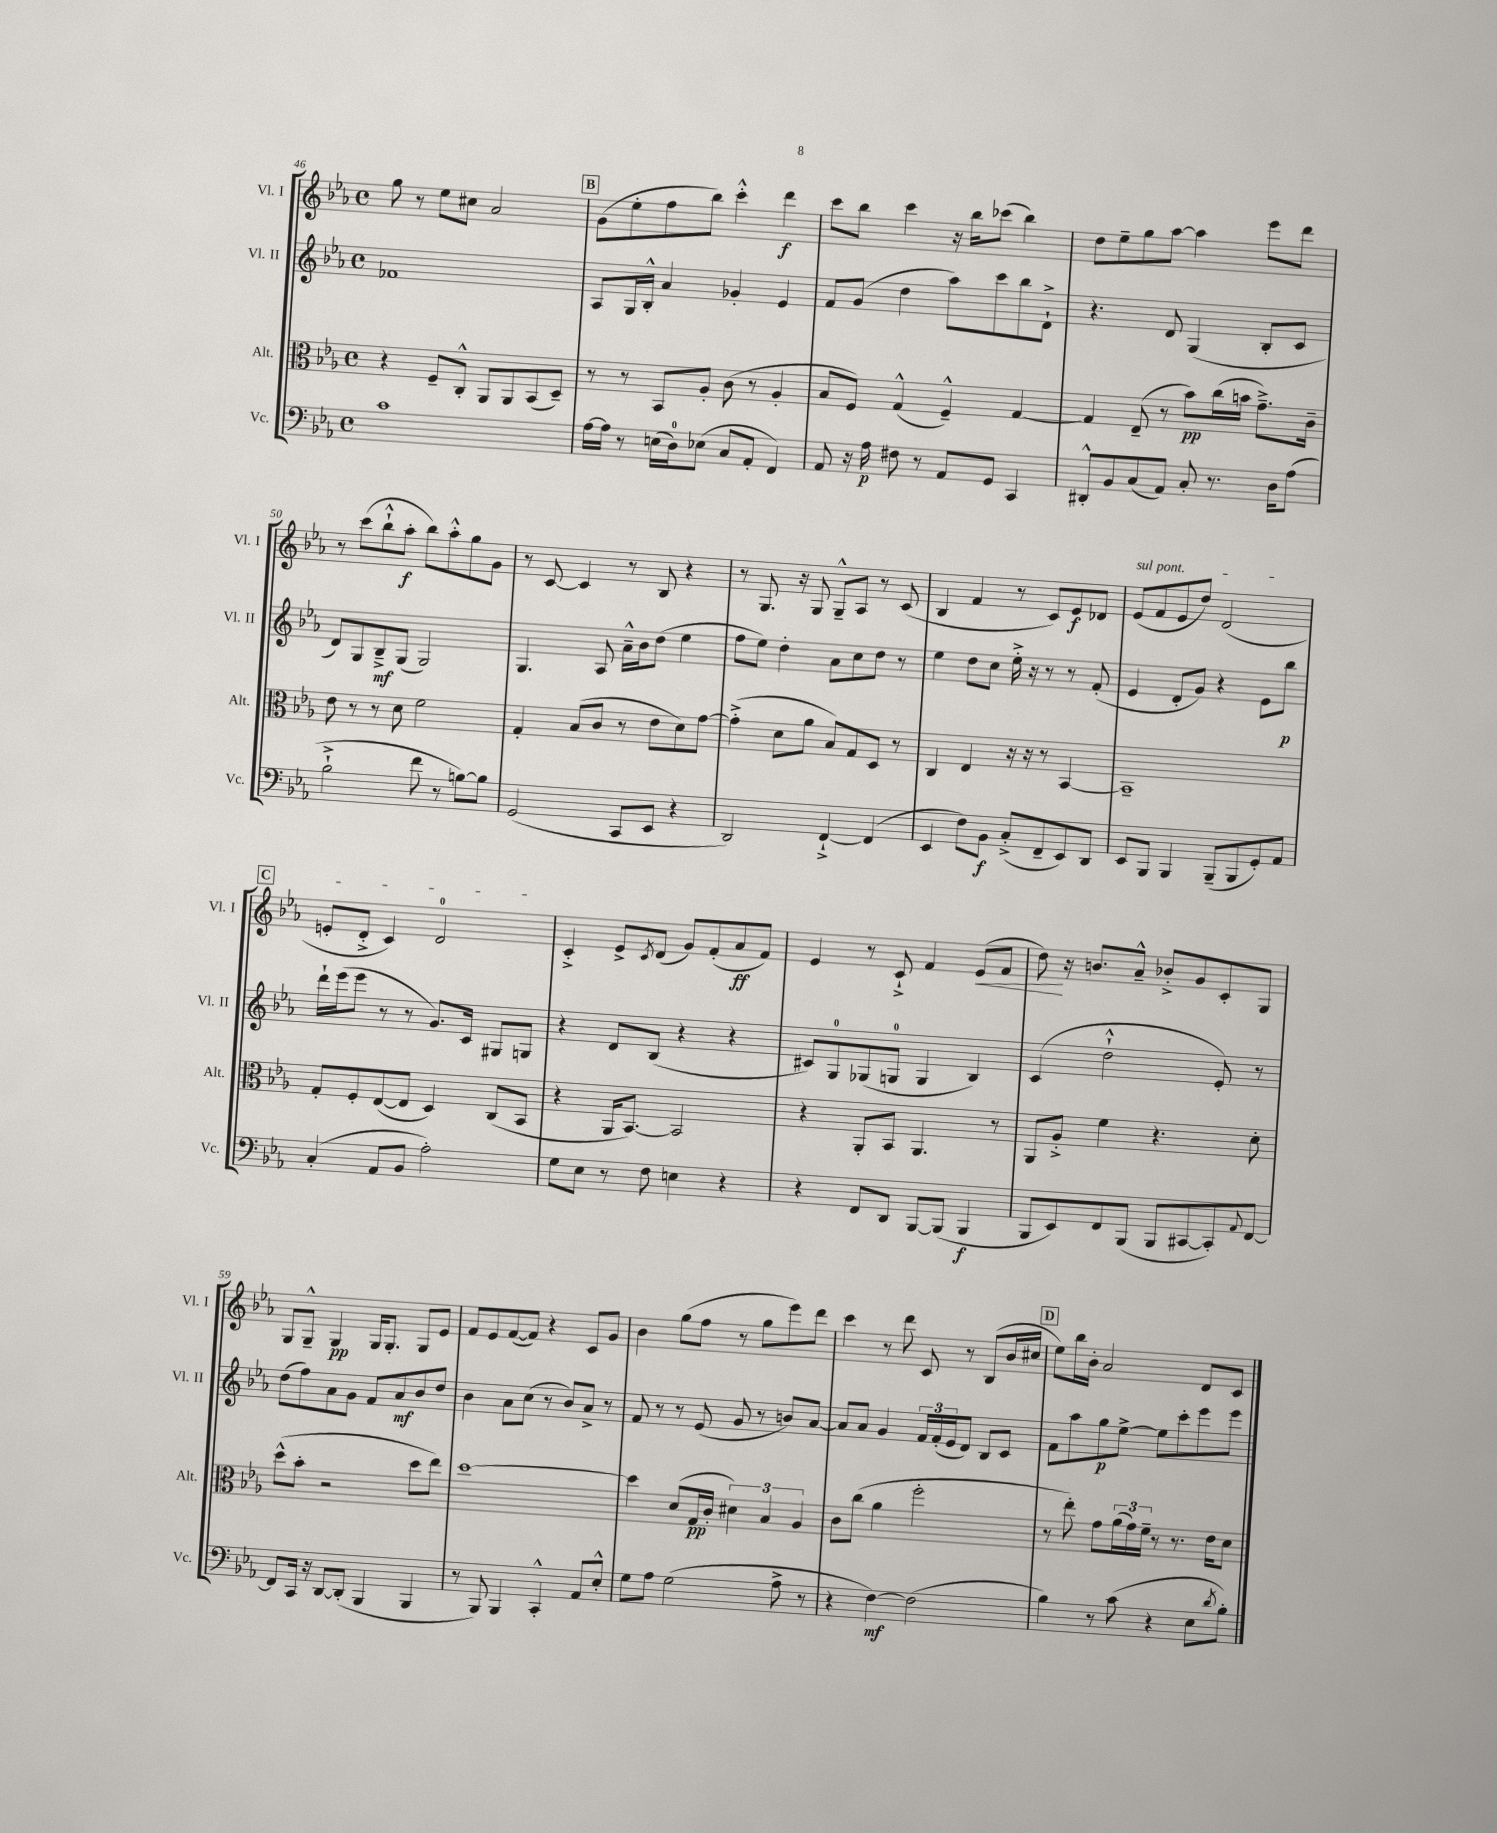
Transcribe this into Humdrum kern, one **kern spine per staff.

**kern	**kern	**kern	**kern
*staff4	*staff3	*staff2	*staff1
*clefF4	*clefC3	*clefG2	*clefG2
*k[b-e-a-]	*k[b-e-a-]	*k[b-e-a-]	*k[b-e-a-]
*M4/4	*M4/4	*M4/4	*M4/4
*met(c)	*met(c)	*met(c)	*met(c)
1c	4r	1f-	8gg\
.	.	.	8r
.	8F~/L	.	8ee-\L
.	8C'^^/J	.	8cc#\J
.	8AA-/L	.	2a-/
.	8AA-/	.	.
.	(8BB-/	.	.
.	8D~/J)	.	.
=	=	=	=
[16A-\LL	8r	8A-/L	(8g\L
16A-\]JJ	.	.	.
8r	8r	16G/L	8ee-'\
.	.	16B-'^^/JJ	.
(16E\LL	8BB-/L	4a-/	8ff\
16D\J)	.	.	.
(8E-\J	8A-'/J	.	8bb-\J)
8C/L	(8c\	4g-'/	4ccc'^^\
8AA-'/J	8r	.	.
4FF/)	4A-'/	4e-/	4ddd\
=	=	=	=
8AA-/	8B-/L	8f/L	8ccc\L
16r	8F/J)	(8g/J	8bb-\J
16A-\	.	.	.
8F#\	(4G^^/	4dd\	4ccc\
8r	.	.	.
8AA-/L	4F~^^/)	8aa-\L)	16r
.	.	.	16bb-\LK
8GG/J	.	8ccc\	(8ccc-\J
4CC/	[4G/	8bb-\	4bb-\)
.	.	8d`^\J	.
=	=	=	=
8DD#'^^/L	4G/]	4.r	8dd\L
8BB-/	.	.	8ee-~\
(8C/	(8E-~/	.	8gg\
8AA-/J)	8r	8d/	[8aa-\J
8C'/	8b-\L)	(4G/	4aa-\]
8.r	(16cc\L	.	.
.	16b\JJ	.	.
.	8.g~^\L)	8B-'/L	8eee-\L
16D\LK	.	.	.
(8A-\J	.	8c/J	8ddd\J
.	16c~\Jk	.	.
=	=	=	=
2B-`^\	8e-\	8d/L)	8r
.	8r	8G/	(8ccc\L
.	8r	8B-~^/	8bb-`^^\
.	8d\	(8G/J	8aa-'\J
8f\	2f\	2G/)	8bb-\L)
8r	.	.	8aa-'^^\
[8B\L)	.	.	8gg\
8B\]J	.	.	8g\J
=	=	=	=
(2GG/	4G'/	4.G/	8r
.	.	.	[8c/
.	(8B-/L	.	4c/]
.	8c/J	8A-/	.
8CC/L	8r	16a-~^^\LL	8r
.	.	16b-\J	.
8EE-/J	8e-\L	(8dd\J	8B-/
4r	8d\)	4ee-\	4r
.	[8g\J	.	.
=	=	=	=
2DD/)	(4g'^\]	8ff\L	8r
.	.	8ee-\J)	8.G/
.	8d\L	4dd'\	.
.	.	.	16r
.	8a-\J	.	8G/
[4FF`^/	8B-/L)	8a-\L	8G~^^/L
.	8G/	8cc\	8A-/J
(4FF/]	8D/J	8dd\J	8r
.	8r	8r	(8c/
=	=	=	=
4EE-/	4C/	4ee-\	4B-/
8F\L)	4E-/	8dd\L	4f/
8BB-\J	.	8cc\J	.
(8C'^/L	16r	16ee-'^\	8r
.	16r	16r	.
8FF~/	8r	8r	8c/L)
8EE-/)	[4BB-/	8r	8e-/
8DD/J	.	(8f'/	8d-/J
=	=	=	=
8EE-/L	1BB-~]	4e-/	(8e-/L
8BBB-/J	.	.	8f/
4BBB-/	.	8d'/L	8e-/
.	.	8g/J)	8dd/J)
(8BBB-~/L	.	4r	(2d/
8BBB-/	.	.	.
8GG'/)	.	8e-\L	.
8AA-/J	.	8bb-\J	.
=	=	=	=
(4C'/	8G'/L	16ddd`\LL	8e'/L
.	.	(16eee-\J	.
.	8F'/	8eee-\J	8d'^/J
8AA-/L	([8E-/	8r	4c/)
8BB-/J	8E-/]J	8r	.
2A-'\)	4D/)	8.g/L)	2d/
.	.	16c/Jk	.
.	(8C/L	8G#/L	.
.	8BB-/J	8G/J	.
=	=	=	=
8G\L	4r	4r	4c'^/
8E-\J	.	.	.
8r	16AA-/LK	8d/L	8e-^/L
.	[8.BB-/J)	.	.
.	.	.	8qc/
8F\	.	(8B-/J	(8d/J
4E\	2BB-/]	4r	8g/L)
.	.	.	(8f'/
4r	.	4r	8a-/
.	.	.	8f/J)
=	=	=	=
4r	4r	8c#/L)	4e-/
.	.	8G/	.
8FF/L	8AA-'/L	(8G-/	8r
8DD/J	8BB-/J	8G/J	8c`^/
[8BBB-/L	4.AA-/	4G/	4f/
(8BBB-/]J	.	.	.
4BBB-/	.	4B-/)	(8e-/L
.	8r	.	8f/J
=	=	=	=
8BBB-/L	8AA-/L	(4c/	8dd\)
8EE-/)	8A-'^/J	.	16r
.	.	.	8.b/L
8FF/	4f\	2dd`^^\	.
(8BBB-/J	.	.	8a-~^^/J
8BBB-/L	4.r	.	8b-'^/L
[8CC#/	.	.	8g/
8CC#'/])	.	8e-'/)	8c'/
8qqAA-/	.	.	.
[8FF/J	8d'\	8r	8G/J
=	=	=	=
8FF/]L	(8dd^^\L	(8dd\L	8G/L
16CC/Jk	8b-'\J	8ff\)	8G~^^/J
16r	.	.	.
[8DD/L	2r	8a-\	4G/
(8DD'/]J	.	8g\J	.
4BBB-/	.	8f/L	16G/LK
.	.	.	8.G'/J
.	.	8a-/	.
4BBB-/	8dd\L	8b-/	8G/L
.	8ee-\J)	8dd/J	8e-/J
=	=	=	=
8r	[1dd	4b-\	8f/L
8BBB-/)	.	.	8e-/
4BBB-/	.	8a-\L	([8f/
.	.	(8cc\J	8f/]J)
4CC'^^/	.	8r	4r
.	.	8b-/L)	.
8AA-/L	.	8a-^/J	8c/L
8E-'^^/J	.	8r	8g/J
=	=	=	=
8G\L	4dd\]	8f/	4b-\
8A-\J	.	8r	.
(2G\	(8d/L	8r	(8gg\L
.	16G/L	(8e-/	8ff\J
.	16c'/JJ	.	.
.	6d#\)	8g/	8r
.	.	8r	8gg\L
.	6B-/	.	.
8A-^\	.	8b/L)	8eee-\)
.	6A-/	.	.
8r	.	[8a-/J	8ddd\J
=	=	=	=
4r	8c\L	8a-/]L	4ccc\
.	(8cc\J	8a-/J	.
[4F\)	4a-\	4g/	8r
.	.	.	8ddd\
(2F\]	2ff'\	24f/LL	8c/
.	.	(24f'/	.
.	.	24e-/J	.
.	.	8d/J)	8r
.	.	8B-/L	(8B-/L
.	.	8c/J	16b-/L
.	.	.	16cc#/JJ
=	=	=	=
4B-\)	8r	8f\L	8ee-\L)
.	8ee-'\)	8aa-\	16bb-\L
.	.	.	16b-'\JJ
8r	8g\L	8gg\	2a-/
(8c\	(24a-\L	[8ee-^\J	.
.	24g\)	.	.
.	24f~\JJ	.	.
4r	8r	8ee-\]L	.
.	8.r	8ccc'\	.
8E-\L	.	8eee-\	8d/L
.	16e-\LK	.	.
8qd/	.	.	.
8B-'\J)	8d\J	8eee-\J	8c/J
==	==	==	==
*-	*-	*-	*-
